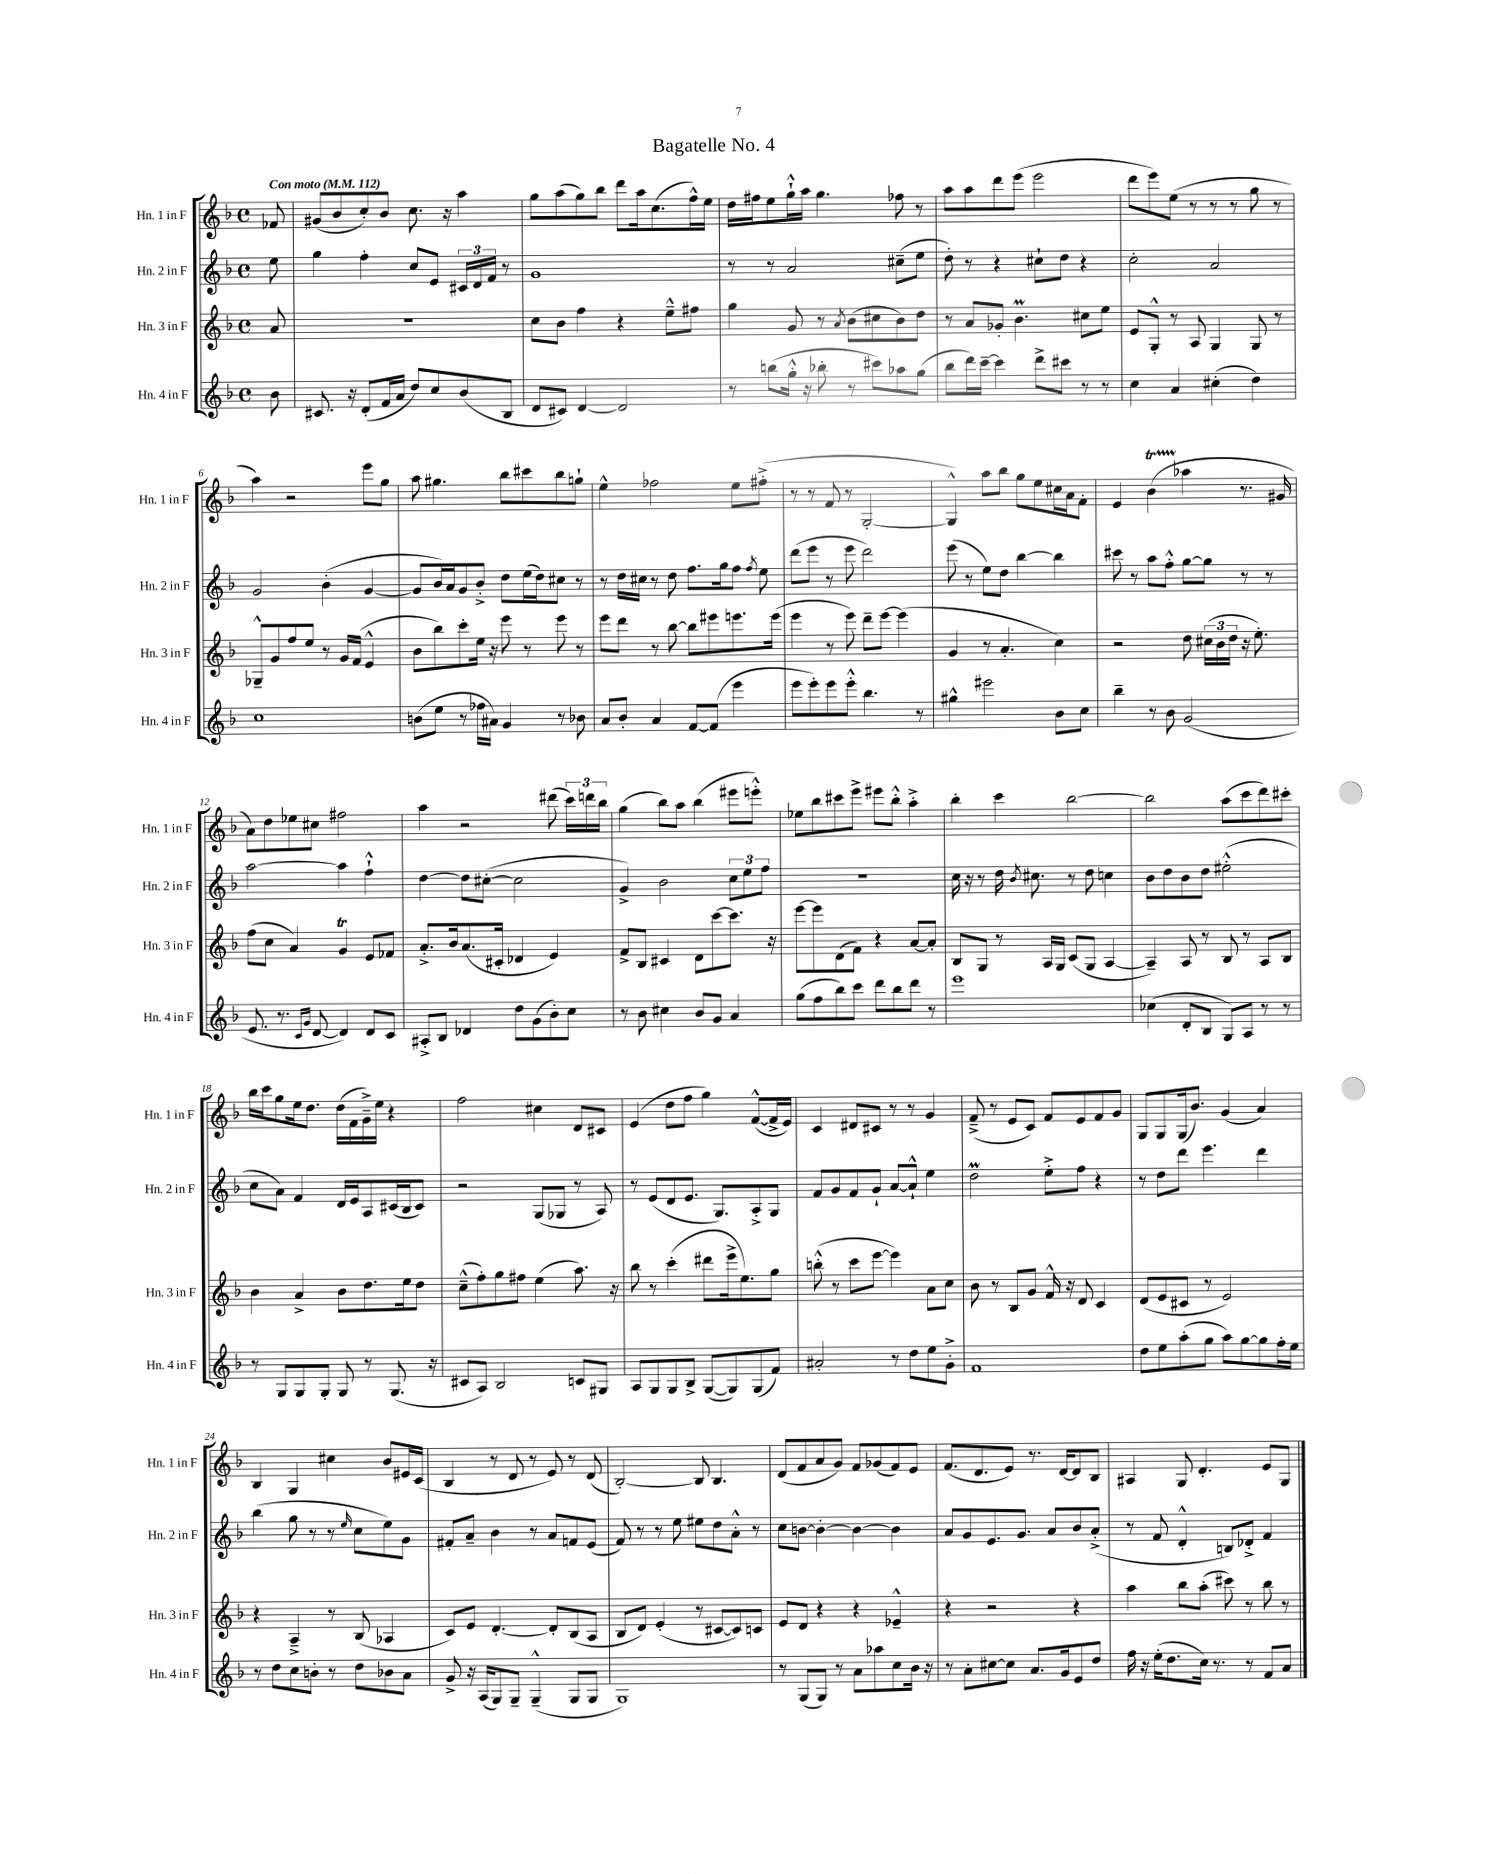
\header { title = "Bagatelle No. 4" }
<<
\new StaffGroup <<
\new Staff = "s0" \with { instrumentName = "Hn. 1 in F" shortInstrumentName = "Hn. 1 in F" } {
    \clef treble \key f \major \defaultTimeSignature \time 4/4 \partial 8 \tempo "Con moto" 4 = 112
    \autoBeamOff fes'8 |
    gis'8[( bes'8 c''8-.) bes'8] c''8. r16 a''4 |
    g''8[ a''8( g''8) bes''8] d'''8[ a''16 c''8.( f''16-^) e''16] |
    d''16[ fis''16 e''8 g''16-!-^ a''16] g''4. fes''8 r8 |
    a''8[ a''8 d'''8 e'''8]( e'''2 |
    d'''8[ e'''8) e''8]( r8 r8 r8 g''8 r8 |
    a''4) r2 e'''8[ g''8] |
    a''8 gis''4. bes''8[ cis'''8 bes''8 g''8]-! |
    e''4-^ fes''2 e''8[ fis''8]-.->( |
    r8 r8 f'8 r8 g2~-. |
    g4-^) a''8[ bes''8] g''8[ e''8 cis''16 a'16 f'8]-. |
    e'4 bes'4\startTrillSpan( aes''4\stopTrillSpan r8. gis'16 |
    a'8[) d''8 ees''8 cis''8] fis''2 |
    a''4 r2 dis'''8( \tuplet 3/2 { c'''16[) d'''16 bes''16] } |
    g''4( bes''8[) a''8] bes''4( eis'''8[ e'''8]-.-^) |
    ees''8[ bes''8 cis'''8 e'''8]-> eis'''8[ bes''8]-.-^ a''4-.-> |
    bes''4-. c'''4 bes''2~ |
    bes''2 a''8[( c'''8 d'''8) cis'''8]-. |
    bes''16[ c'''16 g''8 e''16 d''8.] d''16[( f'16 g'16--->) e''16] r4 |
    f''2 cis''4 d'8[ cis'8] |
    e'4( d''8[ f''8] g''4) f'8[~-^( f'16-> e'16]) |
    c'4 dis'8[ cis'8] r8 r8 g'4 |
    f'8--->( r8 e'8[ c'8]) f'8[ e'8 f'8 g'8] |
    g8[ g8 g16( bes'8.]) g'4( a'4) |
    bes4 g4 cis''4 bes'8[ eis'16 c'16]( |
    bes4 r8 d'8 r8 e'8) r8 d'8( |
    bes2~-.) bes8 bes4. |
    d'8[( f'8 a'8 g'8]) f'8[ ges'8( f'8) e'8] |
    f'8.[( d'8. e'8]) r8. d'16[~ d'8 bes8] |
    ais4 g8 d'4.-. e'8[ g8] \bar "|." |
}
\new Staff = "s1" \with { instrumentName = "Hn. 2 in F" shortInstrumentName = "Hn. 2 in F" } {
    \clef treble \key f \major \defaultTimeSignature \time 4/4 \partial 8
    \autoBeamOff e''8 |
    g''4 f''4-. c''8[ e'8] \tuplet 3/2 { cis'16[ d'16 f'16] } r8 |
    g'1 |
    r8 r8 a'2 cis''8[--( e''8] |
    d''8-.) r8 r4 cis''8[-! d''8] r4 |
    c''2-. a'2 |
    g'2 bes'4-.( g'4~ |
    g'8[ bes'16) a'16 g'8 bes'8]-.-> d''8[ e''16( d''16) cis''8] r8 |
    r8 d''16[ cis''16] r8 d''8 f''8.[ g''16 f''8] \acciaccatura { f''8 } e''8 |
    d'''8[( e'''8] r8 e'''8 d'''2) |
    e'''8( r8 e''8[) d''8] bes''4~ bes''4 |
    cis'''8 r8 a''8[ f''8]-.-^ g''8[~ g''8] r8 r8 |
    a''2~ a''4 f''4-!-^ |
    d''4~ d''8[ cis''8]~-.( cis''2 |
    g'4->) bes'2 \tuplet 3/2 { c''8[ e''8 f''8] } |
    R1 |
    c''16 r16 r8 d''16 \acciaccatura { bes'8 } cis''8. r8 d''8 c''4 |
    bes'8[ d''8 bes'8 d''8] eis''2-.-^( |
    c''8[ a'8]) f'4 d'16[ e'16 a8 cis'16( bes16 cis'8]) |
    r2 g8[( ges8] r8 a8) |
    r8 e'8[( d'8 e'8.] g8.[) a8-.-> g8] |
    f'8[ g'8 f'8 g'8]-! a'8[~ a'8]-!-^ e''4 |
    d''2\prall e''8[-.-> f''8] r4 |
    r8 d''8[ d'''8] e'''4. d'''4 |
    bes''4( g''8 r8 r8 \grace { e''16 } c''8[ e''8) g'8] |
    fis'8[-. a'8]-- bes'4 r8 a'8[ f'8 e'8]( |
    f'8) r8 r8 e''8 eis''8[ d''8 a'8]-.-^ r8 |
    c''8[ b'8]~ b'4~-. b'4~ b'4 |
    a'8[ g'8 e'8. g'8.] a'8[ bes'8 a'8]-.->( |
    r8 f'8 d'4-.-^ b8[) des'8]-.-> f'4 \bar "|." |
}
\new Staff = "s2" \with { instrumentName = "Hn. 3 in F" shortInstrumentName = "Hn. 3 in F" } {
    \clef treble \key f \major \defaultTimeSignature \time 4/4 \partial 8
    \autoBeamOff a'8 |
    R1 |
    c''8[ bes'8] f''4 r4 e''8[---^ fis''8] |
    g''4 g'8 r8 \acciaccatura { a'8 } bes'8[( cis''8 bes'8) d''8] |
    r8 a'8[ ges'8]-. bes'4.\prall cis''8[ e''8] |
    e'8[ g8]-.-^ r8 a8 g4 g8 r8 |
    ges8[---^ g'8 f''8 e''8] r8 g'16[ f'16]( e'4-^ |
    bes'8[ bes''8) c'''8-. e''16] r16 e'''8 r8 e'''8 r8 |
    e'''8[ d'''8] r8 bes''8~ bes''8[ eis'''8 e'''8. e'''16]( |
    e'''4 r8 e'''8) d'''8[-- e'''8]~ e'''4( |
    g'4 r8 a'4.-. c''4) |
    r2 d''8 \tuplet 3/2 { cis''16[( bes'16 d''16] } r16 e''8.-.) |
    f''8[( c''8] a'4) g'4\trill e'8[ fes'8] |
    a'8.[-.-> bes'16 a'8.( cis'16]-. des'4 e'4) |
    f'8[-> bes8] cis'4 d'8[ c'''8~ c'''8.] r16 |
    e'''8[~ e'''8 d'8( f'8]) r4 a'8[~ a'8]-. |
    bes8[ g8] r8 a16[ g16] c'8[( g8] a4~ |
    a4--) a8 r8 bes8 r8 a8[ bes8] |
    bes'4 a'4-> bes'8[ d''8. e''16 d''8] |
    c''8[---^( f''8-.) g''8 fis''8] e''4( a''8.) r16 |
    bes''8 r8 c'''4-.( dis'''8[ e'''16-> e''8.) g''8] |
    b''8-.-^( r8 c'''8[ e'''8]~ e'''4) a'8[ c''8] |
    bes'8 r8 bes8[ g'8] f'16-^ r16 d'8 c'4 |
    d'8[( e'8 cis'8] r8 e'2) |
    r4 a4---> r8 bes8( aes4 |
    c'8[) e'8] d'4.~-. d'8[-. bes8( a8] |
    bes8[ d'8]) e'4-.( r8 cis'8[~ cis'8) c'8] |
    e'8[ d'8] r4 r4 ees'4---^ |
    r4 r2 r4 |
    a''4 bes''8[ a''8]-.( cis'''8) r8 bes''8 r8 \bar "|." |
}
\new Staff = "s3" \with { instrumentName = "Hn. 4 in F" shortInstrumentName = "Hn. 4 in F" } {
    \clef treble \key f \major \defaultTimeSignature \time 4/4 \partial 8
    \autoBeamOff bes'8 |
    cis'8. r16 d'8[-.( f'16 a'16] d''8[) c''8 bes'8( bes8] |
    d'8[ cis'8]) d'4~ d'2 |
    r8 b''8[( g''16]-.-^ r16 bes''8-. r8 cis'''8[) aes''8 g''8]( |
    bes''8[ d'''16) c'''16]~-- c'''4 d'''8[-> cis'''8] r8 r8 |
    c''4 a'4 cis''4-.( d''4) |
    c''1 |
    b'8[( e''8] r8 fes''16[ ais'16]) g'4 r8 bes'8 |
    a'8[ bes'8]-. a'4 f'8[~ f'8]( e'''4 |
    e'''8[ e'''8-.) e'''8 e'''8]-.-^ bes''4. r8 |
    gis''4-^ eis'''2 bes'8[ c''8] |
    bes''4-- r8 bes'8 g'2( |
    e'8. r8. \grace { c'16[ g'16] } d'8~ d'4) d'8[ c'8] |
    ais8[-.-> bes8] des'4 d''8[ g'8( bes'8-.) c''8] |
    r8 bes'8 cis''4 bes'8[ g'8] a'4 |
    g''8[( f''8 bes''8) c'''8] d'''8[ bes''8 d'''8] r8 |
    e'''1 |
    ces''4( d'8[-. bes8] g8[) a8] r8 r8 |
    r8 g8[ g8 g8]-. g8 r8 g8.( r16 |
    cis'8[ a8]) bes2 c'8[ gis8] |
    a8[ g8 g8 bes8]-> g8[~( g8) g8( f'8]) |
    ais'2-. r8 d''8[ e''8 g'8]-.-> |
    f'1 |
    d''8[ e''8 a''8-.( g''8] a''8[) g''8~ g''8 f''16-. e''16] |
    r8 d''8[ c''8 b'8]-. r8 d''8[ bes'8 a'8] |
    g'8-> r16 a16[( g8) g8]-- g4---^( g8[ g8] |
    g1) |
    r8 g8[( g8]) r8 a'8[ aes''8 c''8 bes'16] r16 |
    r8 a'8[-. cis''8~ cis''8] a'8.[ g'16 e'8 d''8] |
    f''16 r16 e''16[-.( d''8. c''16]) r8. r8 f'8[ a'8] \bar "|." |
}
>>
>>
